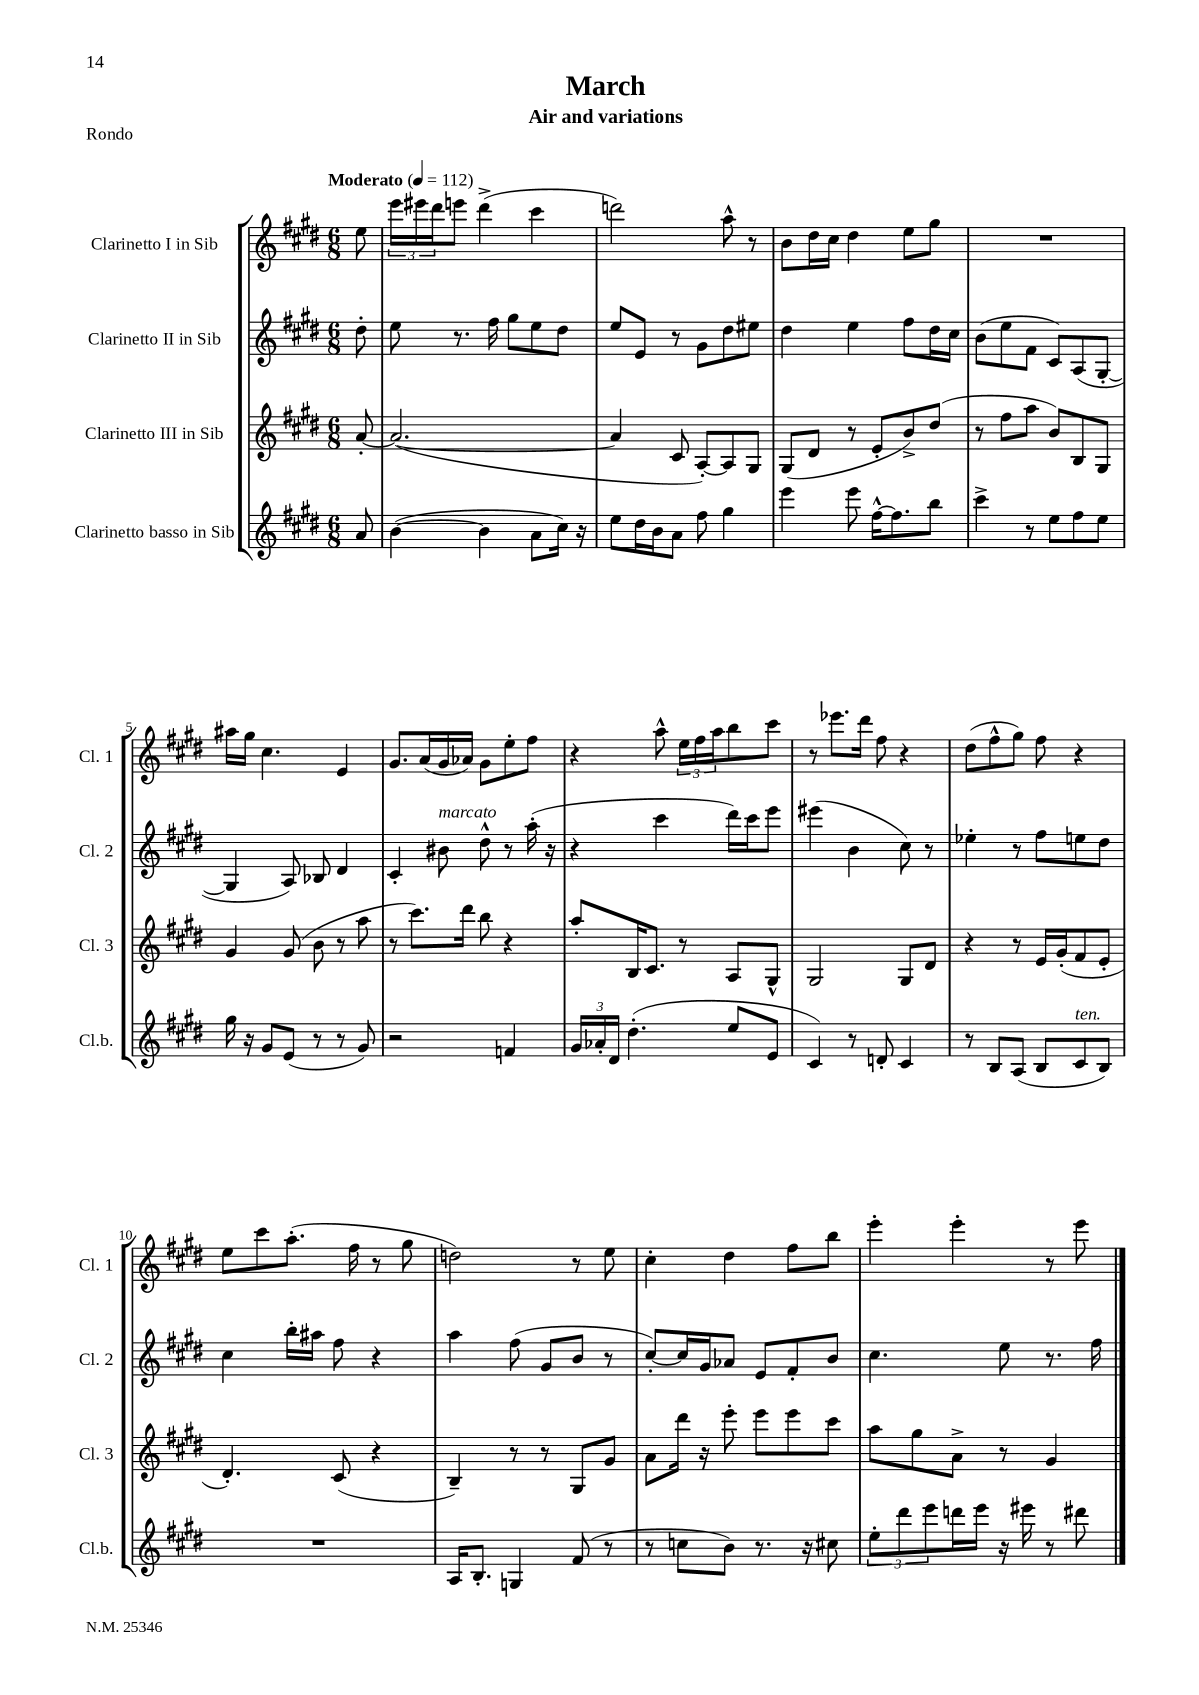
\header { title = "March" subtitle = "Air and variations" piece = "Rondo" }
<<
\new StaffGroup <<
\new Staff = "s0" \with { instrumentName = "Clarinetto I in Sib" shortInstrumentName = "Cl. 1" } {
    \clef treble \key e \major \numericTimeSignature \time 6/8 \partial 8 \tempo "Moderato" 4 = 112
    e''8 |
    \tuplet 3/2 { e'''16 eis'''16 dis'''16 } e'''8 dis'''4->( cis'''4 |
    d'''2) a''8-^ r8 |
    b'8 dis''16 cis''16 dis''4 e''8 gis''8 |
    R2. |
    ais''16 gis''16 cis''4. e'4 |
    gis'8. a'16( gis'16 aes'16) gis'8 e''8-. fis''8 |
    r4 a''8-^ \tuplet 3/2 { e''16 fis''16 a''16 } b''8 cis'''8 |
    r8 ees'''8. dis'''16 fis''8 r4 |
    dis''8( fis''8-^ gis''8) fis''8 r4 |
    e''8 cis'''8 a''8.-.( fis''16 r8 gis''8 |
    d''2) r8 e''8 |
    cis''4-. dis''4 fis''8 b''8 |
    e'''4-. e'''4-. r8 e'''8 \bar "|." |
}
\new Staff = "s1" \with { instrumentName = "Clarinetto II in Sib" shortInstrumentName = "Cl. 2" } {
    \clef treble \key e \major \numericTimeSignature \time 6/8 \partial 8
    dis''8-. |
    e''8 r8. fis''16 gis''8 e''8 dis''8 |
    e''8 e'8 r8 gis'8 dis''8 eis''8 |
    dis''4 e''4 fis''8 dis''16 cis''16 |
    b'8( e''8 fis'8 cis'8) a8( gis8~-. |
    gis4 a8) bes8 dis'4 |
    cis'4-. bis'8^\markup { \italic "marcato" } dis''8-^ r8 a''16-.( r16 |
    r4 cis'''4 dis'''16) cis'''16 e'''8 |
    eis'''4( b'4 cis''8) r8 |
    ees''4-. r8 fis''8 e''8 dis''8 |
    cis''4 b''16-. ais''16 fis''8 r4 |
    a''4 fis''8( gis'8 b'8 r8 |
    cis''8~-.) cis''16 gis'16 aes'8 e'8 fis'8-. b'8 |
    cis''4. e''8 r8. fis''16 \bar "|." |
}
\new Staff = "s2" \with { instrumentName = "Clarinetto III in Sib" shortInstrumentName = "Cl. 3" } {
    \clef treble \key e \major \numericTimeSignature \time 6/8 \partial 8
    a'8~-. |
    a'2.~( |
    a'4 cis'8 a8~-.) a8 gis8 |
    gis8( dis'8 r8 e'8-. b'8->) dis''8( |
    r8 fis''8 a''8 b'8) b8 gis8 |
    gis'4 gis'8( b'8 r8 a''8 |
    r8 cis'''8.) dis'''16 b''8 r4 |
    a''8-. b16 cis'8. r8 a8 gis8-^ |
    gis2 gis8 dis'8 |
    r4 r8 e'16 gis'16-.( fis'8 e'8-. |
    dis'4.-.) cis'8( r4 |
    b4--) r8 r8 gis8 gis'8 |
    a'8 dis'''16 r16 e'''8-. e'''8 e'''8 cis'''8 |
    a''8 gis''8 a'8-> r8 gis'4 \bar "|." |
}
\new Staff = "s3" \with { instrumentName = "Clarinetto basso in Sib" shortInstrumentName = "Cl.b." } {
    \clef treble \key e \major \numericTimeSignature \time 6/8 \partial 8
    a'8 |
    b'4~( b'4 a'8 cis''16) r16 |
    e''8 dis''16 b'16 a'8 fis''8 gis''4 |
    e'''4 e'''8 fis''16~-^ fis''8. b''8 |
    cis'''4-> r8 e''8 fis''8 e''8 |
    gis''16 r16 gis'8 e'8( r8 r8 gis'8) |
    r2 f'4 |
    \tuplet 3/2 { gis'16 aes'16-. dis'16 } dis''4.-.( e''8 e'8 |
    cis'4) r8 d'8-. cis'4 |
    r8 b8 a8( b8 cis'8^\markup { \italic "ten." } b8) |
    R2. |
    a16 b8.-. g4 fis'8( r8 |
    r8 c''8 b'8) r8. r16 cis''8 |
    \tuplet 3/2 { e''8-. dis'''8 e'''8 } d'''16 e'''16 r16 eis'''16 r8 dis'''8 \bar "|." |
}
>>
>>
